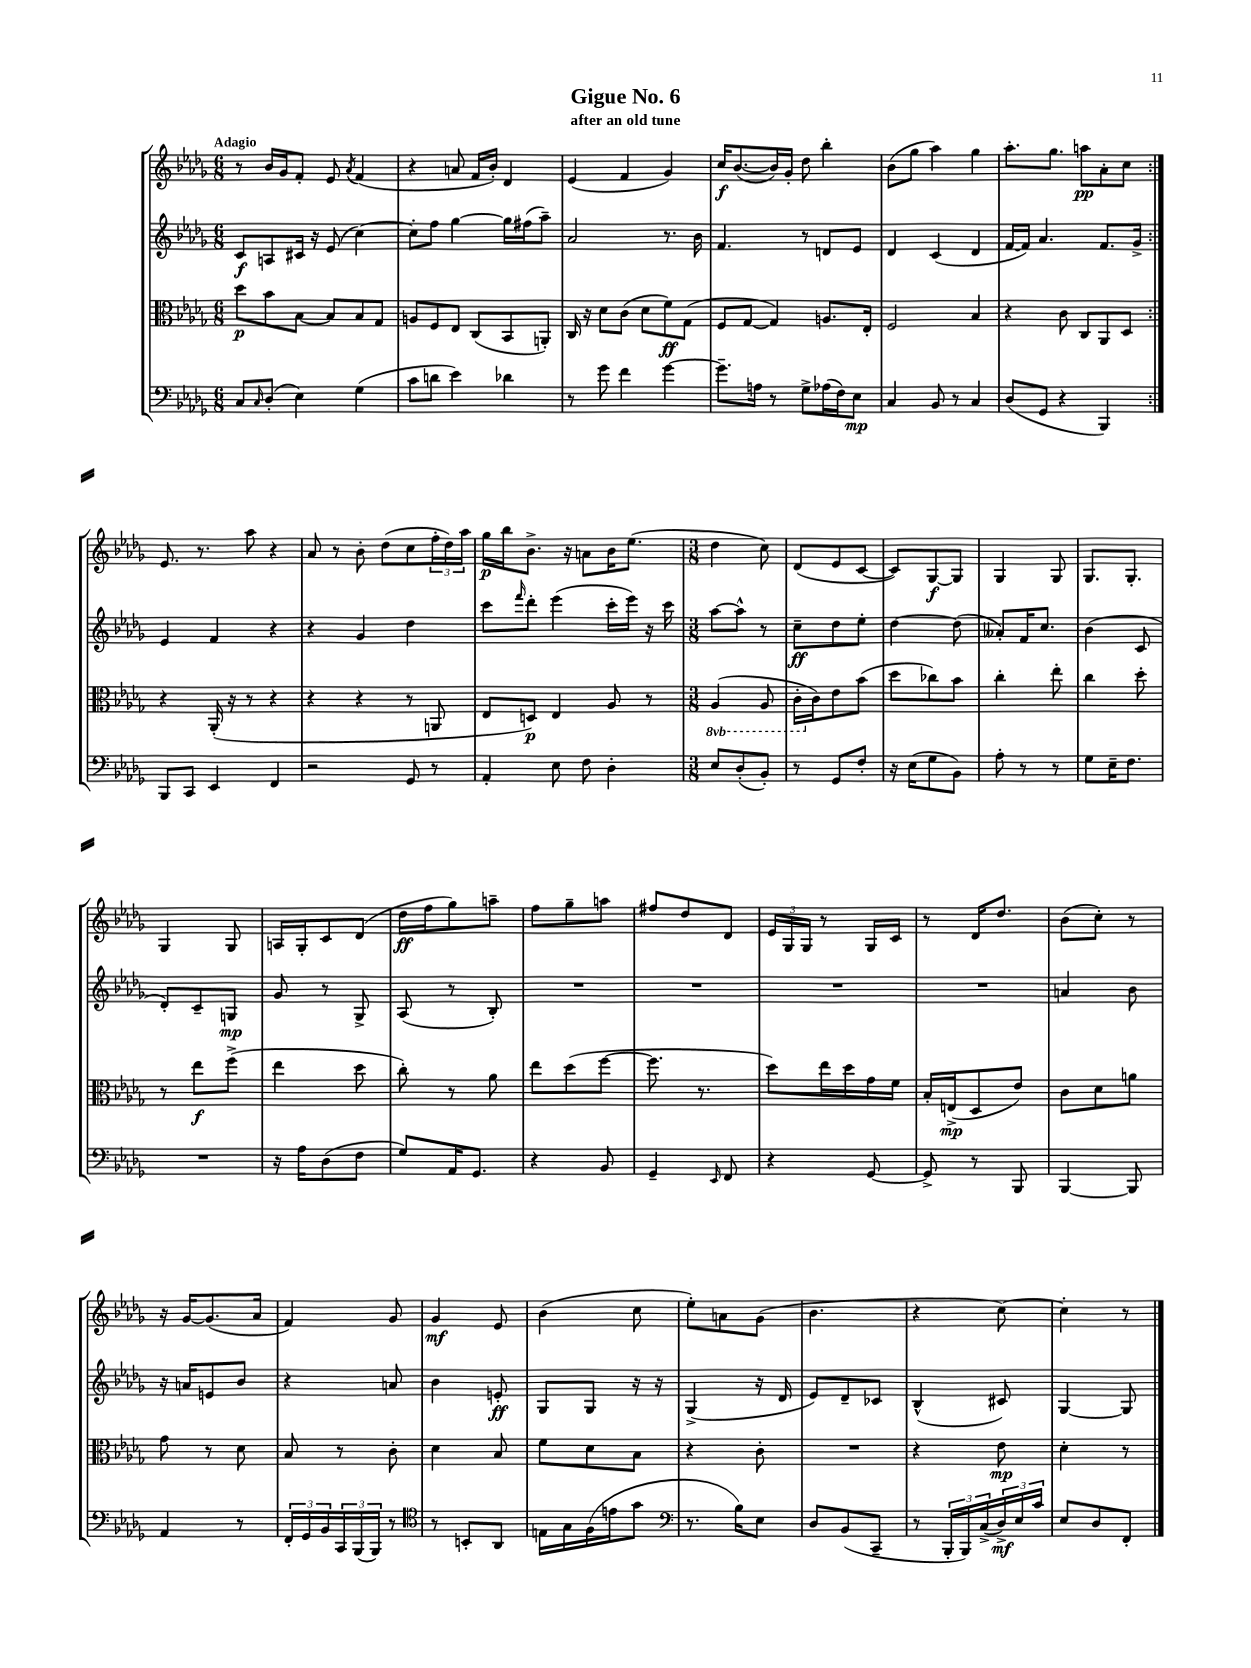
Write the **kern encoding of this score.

**kern	**kern	**kern	**kern
*staff4	*staff3	*staff2	*staff1
*clefF4	*clefC3	*clefG2	*clefG2
*k[b-e-a-d-g-]	*k[b-e-a-d-g-]	*k[b-e-a-d-g-]	*k[b-e-a-d-g-]
*M6/8	*M6/8	*M6/8	*M6/8
8C	8dd-	8c	8r
16qqC	.	.	.
(8D-'	8b-	8A	16b-
.	.	.	16g-
4E-)	[8B-	16c#	8f'
.	.	16r	.
.	8B-]	(8e-	8e-
.	.	.	8qa-
(4G-	8B-	[4cc)	(4f
.	8G-	.	.
=	=	=	=
8c	8A	8cc']	4r
8d	8F	8ff	.
4e-)	8E-	[4gg-	8a
.	(8C	.	16f
.	.	.	16b-')
4d-	8BB-	16gg-]	4d-
.	.	(16ff#	.
.	8AA')	8aa-~)	.
=	=	=	=
8r	16C	2a-	(4e-
.	16r	.	.
8g-	8d-	.	.
4f	(8c	.	4f
.	8d-	.	.
[4g-	8f)	8.r	4g-)
.	(8G-	.	.
.	.	16b-	.
=	=	=	=
8.g-~]	8F	4.f	16cc
.	.	.	([8.b-
.	[8G-	.	.
16A	.	.	.
8r	4G-])	.	16b-])
.	.	.	16g-'
8G-^	.	8r	8dd-
(16A-	8.A	8d	4bb-'
16F)	.	.	.
8E-	.	8e-	.
.	16E-'	.	.
=	=	=	=
4C	2F	4d-	(8b-
.	.	.	8gg-
8BB-	.	(4c	4aa-)
8r	.	.	.
4C	4B-	4d-	4gg-
=	=	=	=
(8D-	4r	[16f	8.aa-'
.	.	16f])	.
8GG-	.	4.a-	.
.	.	.	8.gg-
4r	8c	.	.
.	8C	.	8aa
4BBB-)	8AA-	8.f	8a-'
.	8D-	.	8cc
.	.	16g-^	.
=:|!	=:|!	=:|!	=:|!
8BBB-	4r	4e-	8.e-
8CC	.	.	.
.	.	.	8.r
4EE-	(16AA-'	4f	.
.	16r	.	.
.	8r	.	8aa-
4FF	4r	4r	4r
=	=	=	=
2r	4r	4r	8a-
.	.	.	8r
.	4r	4g-	8b-'
.	.	.	(8dd-
8GG-	8r	4dd-	8cc
8r	8AA	.	24ff'
.	.	.	24dd-)
.	.	.	24aa-
=	=	=	=
4AA-'	8E-	8ccc	16gg-
.	.	.	16bb-
.	.	16qqfff	.
.	8D)	8ddd-'	8.b-^
8E-	4E-	(4eee-	.
.	.	.	16r
8F	.	.	8a
4D-'	8A-	16ccc'	16b-
.	.	16eee-)	(8.ee-
.	8r	16r	.
.	.	16ccc	.
=	=	=	=
*M3/8	*M3/8	*M3/8	*M3/8
8E-	(4AA-	[8aa-	4dd-
(8D-'	.	8aa-^^]	.
8BB-')	8AA-	8r	8cc)
=	=	=	=
8r	16C'	8cc~	(8d-
.	16c)	.	.
8GG-	8e-	8dd-	8e-
8F'	(8b-	8ee-'	[8c
=	=	=	=
16r	8dd-	[4dd-	8c])
(16E-	.	.	.
8G-	8cc-)	.	[8G-
8BB-)	8b-	(8dd-]	8G-]
=	=	=	=
8A-'	4cc'	8a--')	4G-
8r	.	16f	.
.	.	8.cc	.
8r	8ee-'	.	8G-
=	=	=	=
8G-	4cc	(4b-	8.G-
16E-~	.	.	.
8.F	.	.	8.G-'
.	8dd-'	8c	.
=	=	=	=
4.r	8r	8d-')	4G-
.	8ee-	8c~	.
.	(8ff^	8G	8G-
=	=	=	=
16r	4ee-	8g-	16A
16A-	.	.	16G-'
(8D-	.	8r	8c
8F	8dd-	8G-^	(8d-
=	=	=	=
8G-)	8cc')	(8A-	16dd-
.	.	.	16ff
16AA-	8r	8r	8gg-)
8.GG-	.	.	.
.	8a-	8B-')	8aa~
=	=	=	=
4r	8ee-	4.r	8ff
.	(8dd-	.	8gg-~
8BB-	[8ff	.	8aa
=	=	=	=
4GG-~	8.ff]	4.r	8ff#
.	.	.	8dd-
.	8.r	.	.
16qqEE-	.	.	.
8FF	.	.	8d-
=	=	=	=
4r	8dd-)	4.r	24e-
.	.	.	24G-
.	.	.	24G-
.	16ee-	.	8r
.	16dd-	.	.
[8GG-	16g-	.	16G-
.	16f	.	16c
=	=	=	=
8GG-^]	16B-'	4.r	8r
.	(16E^	.	.
8r	8D-	.	16d-
.	.	.	8.dd-
8BBB-	8e-)	.	.
=	=	=	=
[4BBB-	8c	4a	(8b-
.	8d-	.	8cc')
8BBB-]	8a	8b-	8r
=	=	=	=
4AA-	8g-	16r	16r
.	.	16a	[16g-
.	8r	8e	(8.g-]
8r	8d-	8b-	.
.	.	.	16a-
=	=	=	=
24FF'	8B-	4r	4f)
24GG-	.	.	.
24BB-	.	.	.
24CC	8r	.	.
(24BBB-	.	.	.
24BBB-)	.	.	.
8r	8c'	8a	8g-
=	=	=	=
*clefC4	*	*	*
8r	4d-	4b-	4g-
8BB'	.	.	.
8AA-	8B-	8e'	8e-
=	=	=	=
16E	8f	8G-	(4b-
16G-	.	.	.
(16F	8d-	8G-	.
16e	.	.	.
8g-	8B-	16r	8cc
.	.	16r	.
=	=	=	=
*clefF4	*	*	*
8.r	4r	(4G-^	8ee-')
.	.	.	8a
16B-)	.	.	.
8E-	8c'	16r	(8g-
.	.	16d-	.
=	=	=	=
8D-	4.r	8e-)	4.b-
(8BB-	.	8d-~	.
8CC~	.	8c-	.
=	=	=	=
8r	4r	(4B-^^	4r
24BBB-'	.	.	.
24BBB-)	.	.	.
(24C^	.	.	.
24D-^)	8e-	8c#)	[8cc)
24E-	.	.	.
24c	.	.	.
=	=	=	=
8E-	4d-'	[4G-	4cc']
8D-	.	.	.
8FF'	8r	8G-]	8r
==	==	==	==
*-	*-	*-	*-
